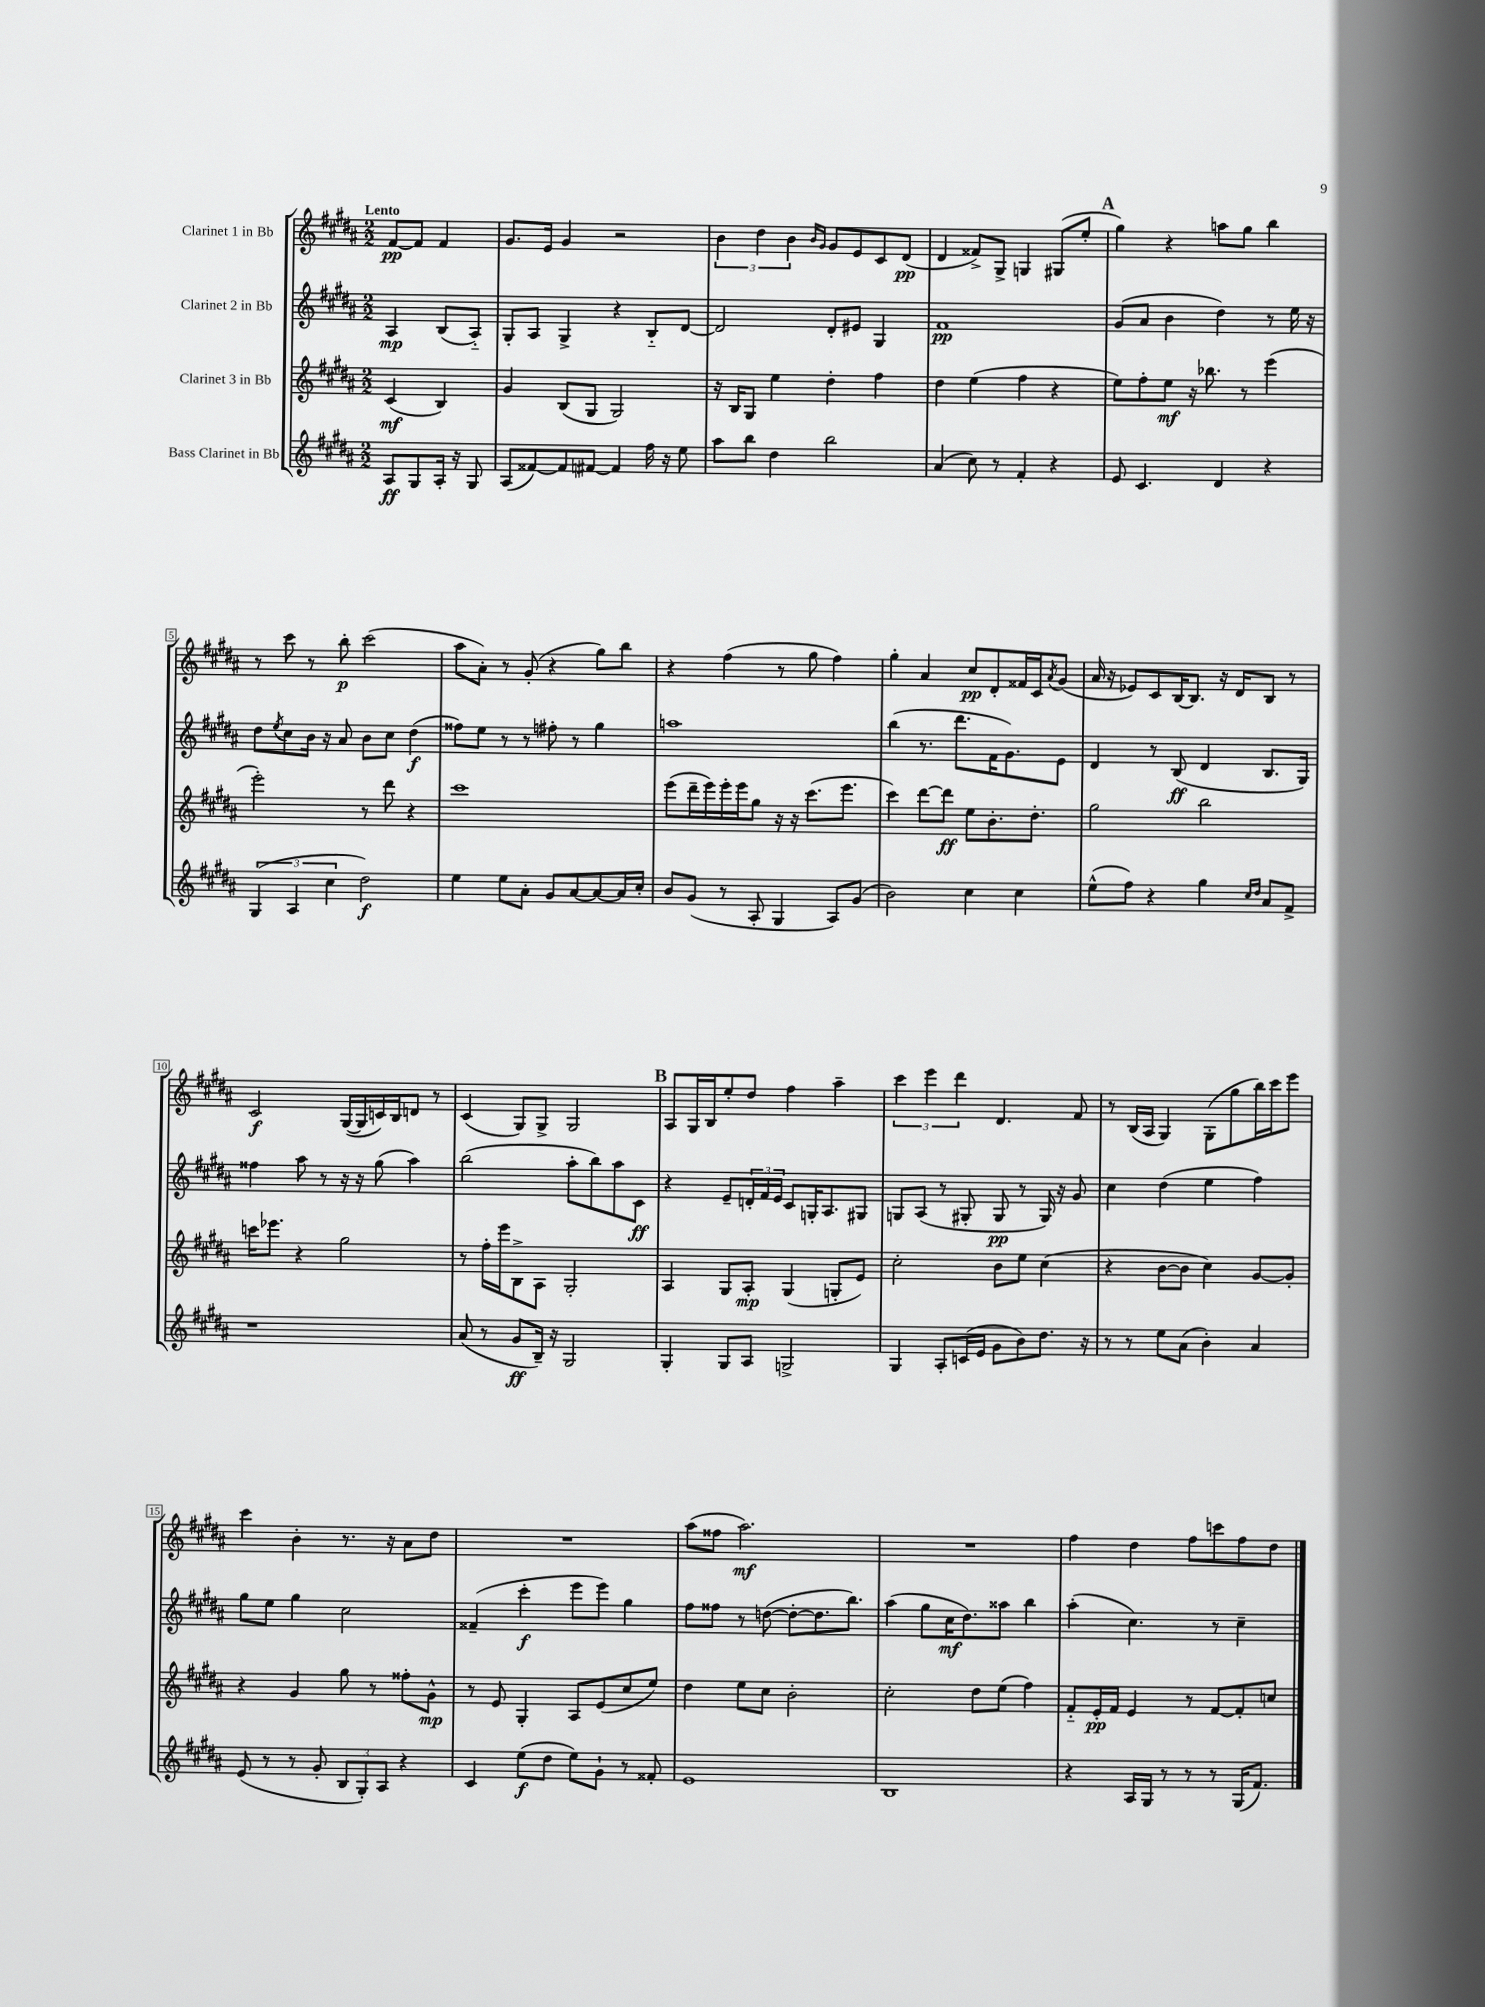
<<
\new StaffGroup <<
\new Staff = "s0" \with { instrumentName = "Clarinet 1 in Bb" } {
    \clef treble \key b \major \numericTimeSignature \time 2/2 \partial 2 \tempo "Lento"
    fis'8~\pp fis'8 fis'4 |
    gis'8. e'16 gis'4 r2 |
    \tuplet 3/2 { b'4 dis''4 b'4 } \grace { b'16 gis'16 } gis'8 e'8 cis'8 dis'8\pp( |
    dis'4 fisis'8->) gis8-> g4 gis8( e''8-. |
    \mark \markup { \bold "A" } gis''4) r4 a''8 gis''8 b''4 |
    r8 cis'''8 r8 b''8-.\p cis'''2( |
    ais''8 ais'8-.) r8 gis'8-.( r4 gis''8) b''8 |
    r4 fis''4( r8 gis''8 fis''4) |
    gis''4-. ais'4 cis''8\pp dis'8-. fisis'16 cis'16 \acciaccatura { ais'8 } gis'8( |
    ais'16 r16 ees'8) cis'8 b16~ b8. r16 dis'16 b8 r8 |
    cis'2\f gis16~( gis16 c'16) b16 d'8 r8 |
    cis'4( gis8) gis8-> gis2 |
    \mark \markup { \bold "B" } ais8 gis16 b16 e''8-. dis''8 fis''4 ais''4-- |
    \tuplet 3/2 { cis'''4 e'''4 dis'''4 } dis'4. fis'8 |
    r8 b16( ais16 gis4) gis8-.( gis''8 b''16) cis'''16 e'''8 |
    cis'''4 b'4-. r8. r16 ais'8 dis''8 |
    R1 |
    ais''8( fisis''8 ais''2.\mf) |
    R1 |
    fis''4 dis''4 fis''8 c'''8 fis''8 dis''8 \bar "|." |
}
\new Staff = "s1" \with { instrumentName = "Clarinet 2 in Bb" } {
    \clef treble \key b \major \numericTimeSignature \time 2/2 \partial 2
    ais4\mp b8( ais8-_) |
    gis8-. ais8 gis4-> r4 b8-_ dis'8~ |
    dis'2 dis'8-. eis'8 gis4 |
    fis'1\pp |
    \mark \markup { \bold "A" } gis'8( ais'8 b'4 dis''4) r8 e''16 r16 |
    dis''8 \acciaccatura { e''8 } cis''8 b'16 r16 ais'8 b'8 cis''8 dis''4\f( |
    fisis''8) e''8 r8 r8 fis''8-. r8 gis''4 |
    a''1 |
    b''4( r8. dis'''8. fis'16 gis'8.) e'8 |
    dis'4 r8 b8\ff( dis'4 b8. gis16) |
    fisis''4 ais''8 r8 r16 r16 gis''8( ais''4) |
    b''2( ais''8-. b''8) ais''8 cis'8\ff |
    \mark \markup { \bold "B" } r4 e'8-- \tuplet 3/2 { d'16-. fis'16 e'16 } cis'8 g16-. ais8. gis8 |
    g8 ais8( r8 gis8-. gis8\pp r8 gis16) r16 gis'8 |
    cis''4 dis''4( e''4 fis''4) |
    gis''8 e''8 gis''4 cis''2 |
    fisis'4--( cis'''4-.\f e'''8 e'''8) gis''4 |
    fis''8 fisis''8 r8 d''8~( d''8~-. d''8. b''8.) |
    ais''4( gis''8 cis''16\mf dis''8.) aisis''8 b''4 |
    ais''4-.( cis''4.) r8 cis''4-- \bar "|." |
}
\new Staff = "s2" \with { instrumentName = "Clarinet 3 in Bb" } {
    \clef treble \key b \major \numericTimeSignature \time 2/2 \partial 2
    cis'4\mf( b4) |
    gis'4 b8( gis8 gis2) |
    r16 b16 gis8 e''4 dis''4-. fis''4 |
    dis''4 e''4( fis''4 r4 |
    \mark \markup { \bold "A" } e''8) fis''8-. e''8\mf r16 bes''8. r8 e'''4( |
    e'''2-.) r8 dis'''8 r4 |
    cis'''1 |
    e'''8( dis'''16-- e'''16) e'''16-. e'''16 gis''8 r16 r16 cis'''8.( e'''8. |
    cis'''4) dis'''8~ dis'''8\ff e''8 b'8.-. dis''8.-. |
    gis''2 b''2 |
    c'''16 ees'''8. r4 gis''2 |
    r8 fis''16-. e'''16 b8-> ais8 gis2-. |
    \mark \markup { \bold "B" } ais4 gis8 ais8-.\mp gis4( g8-. e'8) |
    cis''2-. b'8 e''8 cis''4( |
    r4 b'8~ b'8 cis''4) gis'8~ gis'8-. |
    r4 gis'4 gis''8 r8 fisis''8-. gis'8-^\mp |
    r8 e'8 gis4-. ais8 e'8( cis''8 e''8) |
    dis''4 e''8 cis''8 b'2-. |
    cis''2-. dis''8 e''8( fis''4) |
    fis'8-_ e'16-.\pp fis'16 e'4 r8 fis'8~ fis'8-. c''8 \bar "|." |
}
\new Staff = "s3" \with { instrumentName = "Bass Clarinet in Bb" } {
    \clef treble \key b \major \numericTimeSignature \time 2/2 \partial 2
    ais8\ff gis8 ais16-. r16 gis8 |
    ais8( fisis'8~) fisis'8 fis'8~ fis'4 fis''16 r16 e''8 |
    ais''8 b''8 dis''4 b''2 |
    ais'4( cis''8) r8 fis'4-. r4 |
    \mark \markup { \bold "A" } e'8 cis'4. dis'4 r4 |
    \tuplet 3/2 { gis4( ais4 cis''4 } dis''2\f) |
    e''4 e''8 ais'8-. gis'8 ais'8~ ais'8~ ais'16 cis''16-. |
    b'8 gis'8( r8 ais8-. gis4 ais8) gis'8( |
    b'2) cis''4 cis''4 |
    e''8-^( fis''8) r4 gis''4 \grace { cis''16 dis''16 } ais'8 fis'8-> |
    r1 |
    ais'8( r8 gis'8\ff b16--) r16 gis2 |
    \mark \markup { \bold "B" } gis4-. gis8 ais8 g2-> |
    gis4 ais8-. c'16( e'16 gis'8 b'8) dis''8. r16 |
    r8 r8 e''8 ais'8( b'4-.) ais'4 |
    e'8( r8 r8 gis'8-. \tuplet 3/2 { b8 gis8-.) ais8 } r4 |
    cis'4 e''8\f( dis''8 e''8) gis'8-! r8 fisis'8-. |
    e'1 |
    b1 |
    r4 ais16 gis16 r8 r8 r8 gis16( fis'8.) \bar "|." |
}
>>
>>
\layout { \context { \Score \override BarNumber.stencil = #(make-stencil-boxer 0.1 0.3 ly:text-interface::print) } }
